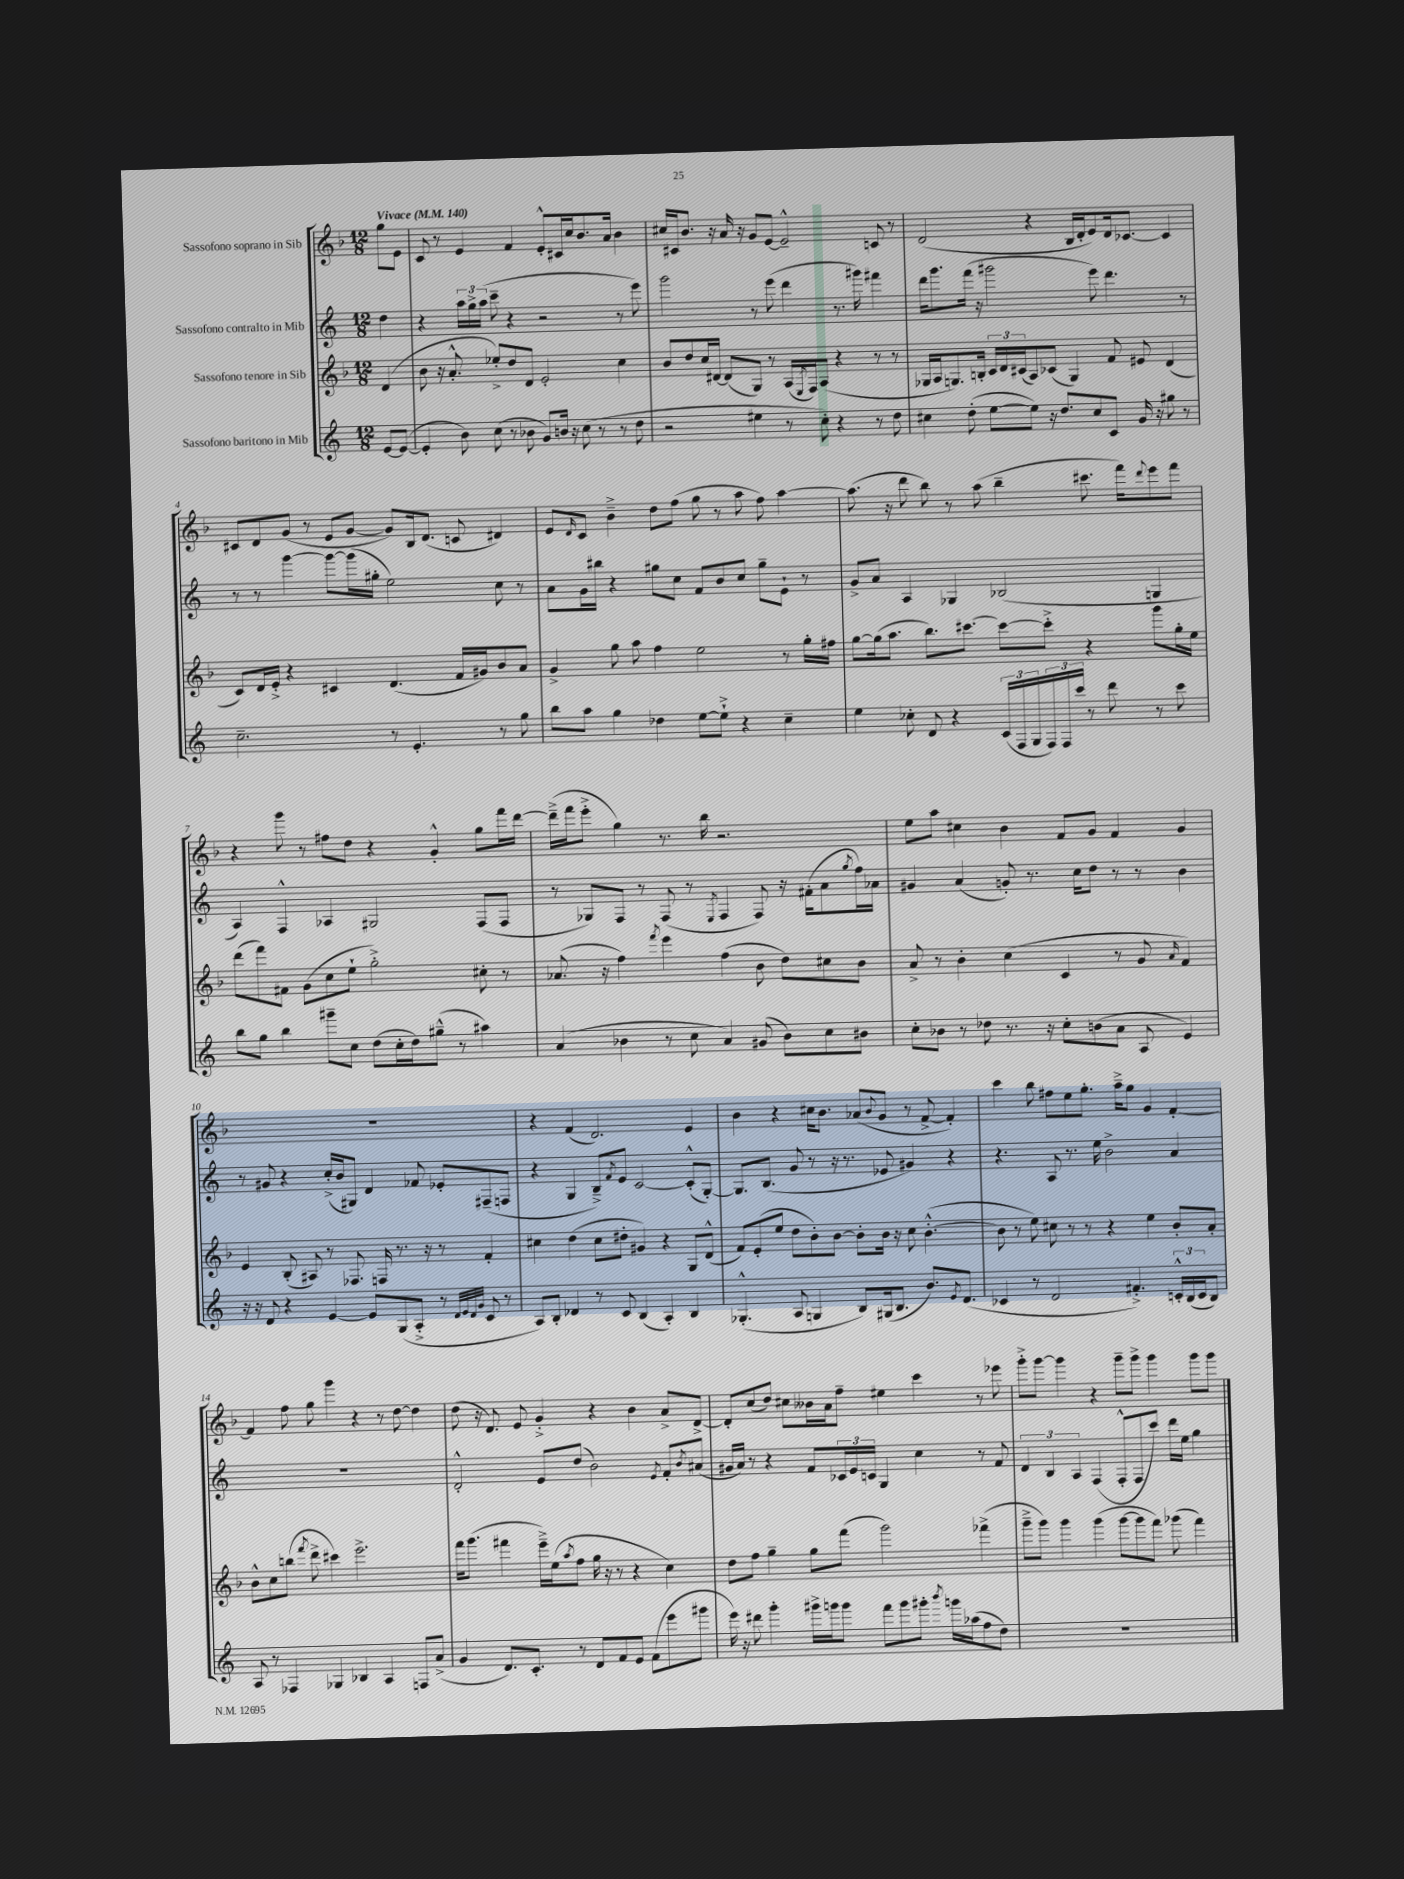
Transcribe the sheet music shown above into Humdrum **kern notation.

**kern	**kern	**kern	**kern
*part4	*part3	*part2	*part1
*staff4	*staff3	*staff2	*staff1
*I"Sassofono baritono in Mib	*I"Sassofono tenore in Sib	*I"Sassofono contralto in Mib	*I"Sassofono soprano in Sib
*clefG2	*clefG2	*clefG2	*clefG2
*k[]	*k[b-]	*k[]	*k[b-]
*M12/8	*M12/8	*M12/8	*M12/8
*MM140	*MM140	*MM140	*MM140
=	=	=	=
!	!	!	!LO:TX:a:B:t=Vivace
[8e/L	(4d/	4dd\	8gg\L
(8e/J_	.	.	8e\J
=1	=1	=1	=1
4e'/]	8b-\	4r	8c/
.	16r	.	8r
.	8.a'^^/	.	.
8b\)	.	24aa\LL	4e/
.	.	24gg^\	.
.	.	(24aa\JJ	.
(8cc\	8ee-X'^/L)	8ccc~\	.
8r	8dd/	4r	4f/
8b-X\	8d/J	.	.
8g/L)	2e'/	2r	8e'^^/L
16bn/Jk	.	.	16c#X/L
16r	.	.	16cc/J
(8cc\	.	.	8.b-/
8r	.	.	.
.	.	.	16a/Jk
8r	4cc\	8r	4b-\
8dd\	.	8eee\)	.
=2	=2	=2	=2
2r	8b-/L	2ggg\	16cc#X/LL
.	.	.	16c#X/J
.	8dd/	.	8.b-/J
.	16cc/L	.	.
.	[16d#X/JJ	.	16r
.	(8d#/L]	.	16a/
.	.	.	16r
4ee#X\	8G/J)	8r	8g/L
.	8r	(8eee\	[8e/J
8r	(16A/LL	4ddd\	2e~^^/]
.	8qE/	.	.
.	16F/J)	.	.
8cc'\)	(8A/J	.	.
4r	4r	8.r	.
.	.	16ggg#X\)	.
8r	8r	4fff#X\	8cn/
8dd\	8r	.	8r
=3	=3	=3	=3
4cc#X\	16G-X/LL	16ddd\KL	(2d/
.	16A/J	8.ggg\	.
.	8.Gn/)	.	.
(8dd'\	.	(16fff\Jk	.
.	16Bn'/Jk	16r	.
[8ee\L	24c/LL	2ggg#X\	.
.	24d/	.	.
.	(24c#X/J	.	.
8ee\J])	8A/)	.	4r
16r	(8c-X/J	.	.
8.dd/L	.	.	.
.	4G/)	.	16B-/LL
.	.	.	16d'/J
8cc#/	.	8eee\)	8e/)
8c/J	8f/	4.ddd\	16d/k
.	.	.	[8.c-X/J
16g/	8e#X/	.	.
16r	.	.	.
8gg#X\	(4d/	.	4c-/]
8r	.	8r	.
!!LO:LB:g=z
=4	=4	=4	=4
2.cc~\	8c/L)	8r	8c#X/L
.	16d/L	8r	8d/
.	16e'^/JJ	.	.
.	4r	[4ggg\	(8g/J
.	.	.	8r
.	4c#X/	8ggg\L_	8e/L
.	.	(16ggg\L]	[8g/J
.	.	16gg#X'\JJ	.
8r	(4.d/	2ee\)	8g/L])
4.e'/	.	.	16B-/k
.	.	.	(8.d/J
.	16f/LL	.	8cn/
.	16g#X/J)	.	.
8r	8b-/	8cc\	4d#X/)
8gg\	8a/J	8r	.
=5	=5	=5	=5
8bb\L	4g^/	8a\L	8e/L
.	.	.	16qqd/
8aa\J	.	16g\L	8c/J
.	.	16bb#X\JJ	.
4gg\	8gg\	4r	4b-~^\
.	8aa\	.	.
4dd-X\	4ff\	8gg#X\L	8dd\L
.	.	8cc\J	(8ff\J
[8ee\L	2ee\	8f/L	8gg\
8ee`^\J]	.	8b/	8r
4r	.	8cc/J	8aa\
.	.	8gg#~\L	8ff\)
4cc~\	8r	8e`\J	[4aa\
.	16gg'\LL	8r	.
.	16ff#X\JJ	.	.
=6	=6	=6	=6
4ee\	[8gg\L	8g^/L	(8.aa\]
.	(16gg\k]	8a/J	.
.	8.aa\J	.	16r
8cc-X'\	.	4A/	8ddd\
8d/	8.bb-\L)	.	8bb-\)
4r	.	4G-X/	8r
.	[8.ccc#X\J	.	.
.	.	.	(8aa\
(24c/LL	8ccc#\L_	(2B-X/	4bb-~\
24F/	.	.	.
24G/	.	.	.
24F/)	8ccc#'^\J]	.	.
24F/	.	.	.
24ccc/JJ	.	.	.
8r	4r	.	8.ccc#X\
8ddd\	.	.	.
.	.	.	16fff\KL)
.	.	.	8qqddd/
8r	8ggg\L	4Gn/	8eee\
8ccc\	16gg'\L	.	8fff\J
.	16ee\JJ	.	.
!!LO:LB:g=z
=7	=7	=7	=7
8bb\L	(8ddd\L	4A/)	4r
8gg\J	8fff\)	.	.
4bb\	8f#X\J	4F^^/	8ggg\
.	(8g\L	.	8r
8ggg#X~\L	8cc\	4A-X/	8ff#X\L
8cc\J	8ee`\J	.	8dd\J
(8dd\L	2gg'^\)	2G#X/	4r
16cc'\L	.	.	.
16dd\J)	.	.	.
(8gg#X~^^\J	.	.	4g'^^/
8r	.	.	.
4aa#X\)	8cc#X'\	(8F/L	8gg\L
.	8r	8F/J	16fff\L
.	.	.	[16ddd\JJ
=8	=8	=8	=8
(4a/	(8.a-X/	8r	(16ddd~^\LL]
.	.	.	16fff\J
.	.	8G-X/L)	8eee'^\J
.	16r	.	.
4b-X\	4ff\)	8F/J	4gg\)
.	.	8r	.
.	8qfff/	.	.
8r	4eee\	(8F/	8.r
8cc\	.	8r	.
.	.	.	16bb-\
.	.	8qE/	.
4a/)	(4ff\	4F/	2.r
(8g#X/	8b-\	8F/)	.
8b-\L)	8dd\L)	16r	.
.	.	(16f#X'\KL	.
8cc\	8cc#X\	8a\	.
.	.	8qgg/	.
8b#X\J	8b-\J	16ff\L)	.
.	.	16a-X\JJ	.
=9	=9	=9	=9
8cc'\L	8a^/	4g#X/	8ee\L
8b-X\J	8r	.	8aa\J
8r	4b-'\	(4a/	4cc#X\
8dd-X\	.	.	.
8.r	(4cc\	8gn'/)	4b-\
.	.	8.r	.
16r	.	.	.
8cc'\L	4c/	.	8f/L
.	.	16cc\KL	.
(8bn\	.	8dd\J	8g/J
8a\J	8r	8r	4f/
8A/	8g/	8r	.
.	16qqa/	.	.
4e/)	4f/)	4b\	4g/
!!LO:LB:g=z
=10	=10	=10	=10
16r	4e/	8r	1.r
16r	.	.	.
8d/	.	8g#X/	.
4r	(8B-'/	4r	.
.	8A#X/)	.	.
[4e/	8r	(16cc'^/LL	.
.	.	16b/J	.
.	8.F-X/	8G#X/J)	.
8e/L]	.	4d/	.
.	16Fn/	.	.
(8G/	8.r	.	.
8A'^/J	.	8f-X/	.
.	16r	.	.
8r	8r	8e-X'/L	.
32qqd/LLL	.	.	.
32qqe/	.	.	.
32qqd/	.	.	.
32qqg/JJJ	.	.	.
8c/	4f'/	(8F#X~/	.
8r	.	8Fn/J	.
=11	=11	=11	=11
8A/L)	4cc#X\	4r	4r
8B'/J	.	.	.
4d-X/	(4dd\	4G/	(4f/
8r	8cc#\L	8B~^/L)	2.d/)
.	.	8qf/	.
8c/	8dd#X'\J	8e/J	.
(4B/	4g#X/)	[2c/	.
4A'/)	4r	.	.
4B/	8G/L	(8c'^^/L]	4e/
.	(8d^^/J	[8G'/J)	.
=12	=12	=12	=12
(4.G-X'^^/	8f/L)	8.G/L]	4b-\
.	(8e'/	.	.
.	.	(8.B/J	.
.	8ee/J	.	4r
8A/	8dd\L	8g/	.
4Gn/	8b-'\)	8r	16cc#X\KL
.	.	.	8.b-\J
.	[8b-\J	16r	.
.	.	8.r	.
8B/L)	8b-'\L]	.	(8a-X/L
.	.	.	8qqb-/
(16G#X/k	16b-\Jk	8e-X/	8g/J
8.B/J	16r	.	.
.	8cc\	4g#X/)	8r
8.b/L)	([4.b-'^^\	.	[8f^/
.	.	4r	4f'/])
8qe/	.	.	.
(8.d/J	.	.	.
=13	=13	=13	=13
4c-X/	8b-\]	4.r	4ccc\
.	8r	.	.
8r	8ee\)	.	8bb-\
2d/	8cc#X\	8A/	8ff#X\L
.	8r	8.r	8ee\
.	8r	.	8.gg'\J
.	.	16ee\	.
.	4r	2b^\	.
.	.	.	16aa~^\KL
4.f#X'^/)	.	.	8gg\J
.	4ee\	.	4g/
24cn'^^/LL	8b-'/L	4a/	[4f'/
(24B/	.	.	.
24c/J	.	.	.
8B/J)	8a'/J	.	.
!!LO:LB:g=z
=14	=14	=14	=14
8A/	8b-^^\L	1.r	4f/]
8r	8cc\	.	.
4F-X/	(8bbn\J	.	8ff\
.	8qfff/	.	.
.	8ddd^\	.	8gg\
4G-X/	4ccc#X\)	.	4ggg\
4B-X/	2.eee^\	.	4r
4A/	.	.	8r
.	.	.	[8dd\
8Fn/L	.	.	4dd\]
(8a^/J	.	.	.
=15	=15	=15	=15
4g/	16fff\KL	2d'^^/	(8dd\
.	(8.ggg\J	.	.
.	.	.	16r
.	.	.	8.d/)
8.d/L)	4fff#X\	.	.
.	.	.	8e/
8.c'/J	.	.	.
.	16eee~^\LL)	8e/L	4g'^/
.	(16ee\J	.	.
.	8qaa/	.	.
8r	8ff\J	(8dd/J	.
8d/L	16gg\	2b\)	4r
.	16r	.	.
8f/	8r	.	.
8e/J	4r	.	4b-\
(8f\L	.	.	.
.	.	8qe/	.
8eee\	4cc\)	8f'/L	8a^/L
.	.	8qb/	.
8ggg#X\J	.	(8a#X/J	[8d^/J
=16	=16	=16	=16
16eee\)	8dd\L	16g#X/LL	8d'/L]
16r	.	16a/JJ)	.
8ddd#X\	8ff\J	8r	(8cc/
4ggg'\	4gg~\	4r	8dd/J)
.	.	.	8cc#X\L
16ggg#X^\LL	8gg\L	8f/L	16b--X\L
16gggn\J	.	.	16a\J
8ggg\J	(8fff\J	24c-X/L	8ff~\J
.	.	24e/	.
.	.	24cn/JJ	.
8fff\L	2ggg\)	4G/	4ee#X\
8ggg\	.	.	.
8ggg#X'\J	.	4cc\	4ccc\
8qbbb/	.	.	.
16gggn\LL	.	.	.
(16aa-X\J	.	.	.
8ff\	(4fff-X^\	8r	8r
8dd\J)	.	8f/	8eee-X\
=17	=17	=17	=17
1.r	8ggg~^\L	6d/	8ggg'^\L
.	8ggg\J)	.	[8ggg\J
.	.	6B/	.
.	4ggg\	.	4ggg\]
.	.	6A/	.
.	(4ggg\	(4F/	4r
.	[8ggg\L	8F'^^/L	8ggg~\L
.	8ggg\]	8F/	8ggg^\J
.	8fff\J)	8ccc/J)	4ggg\
.	(8ggg-X\	16ddd\LL	.
.	.	16ee\JJ	.
.	4fff\)	4gg\	8ggg\L
.	.	.	8ggg\J
==	==	==	==
*-	*-	*-	*-
